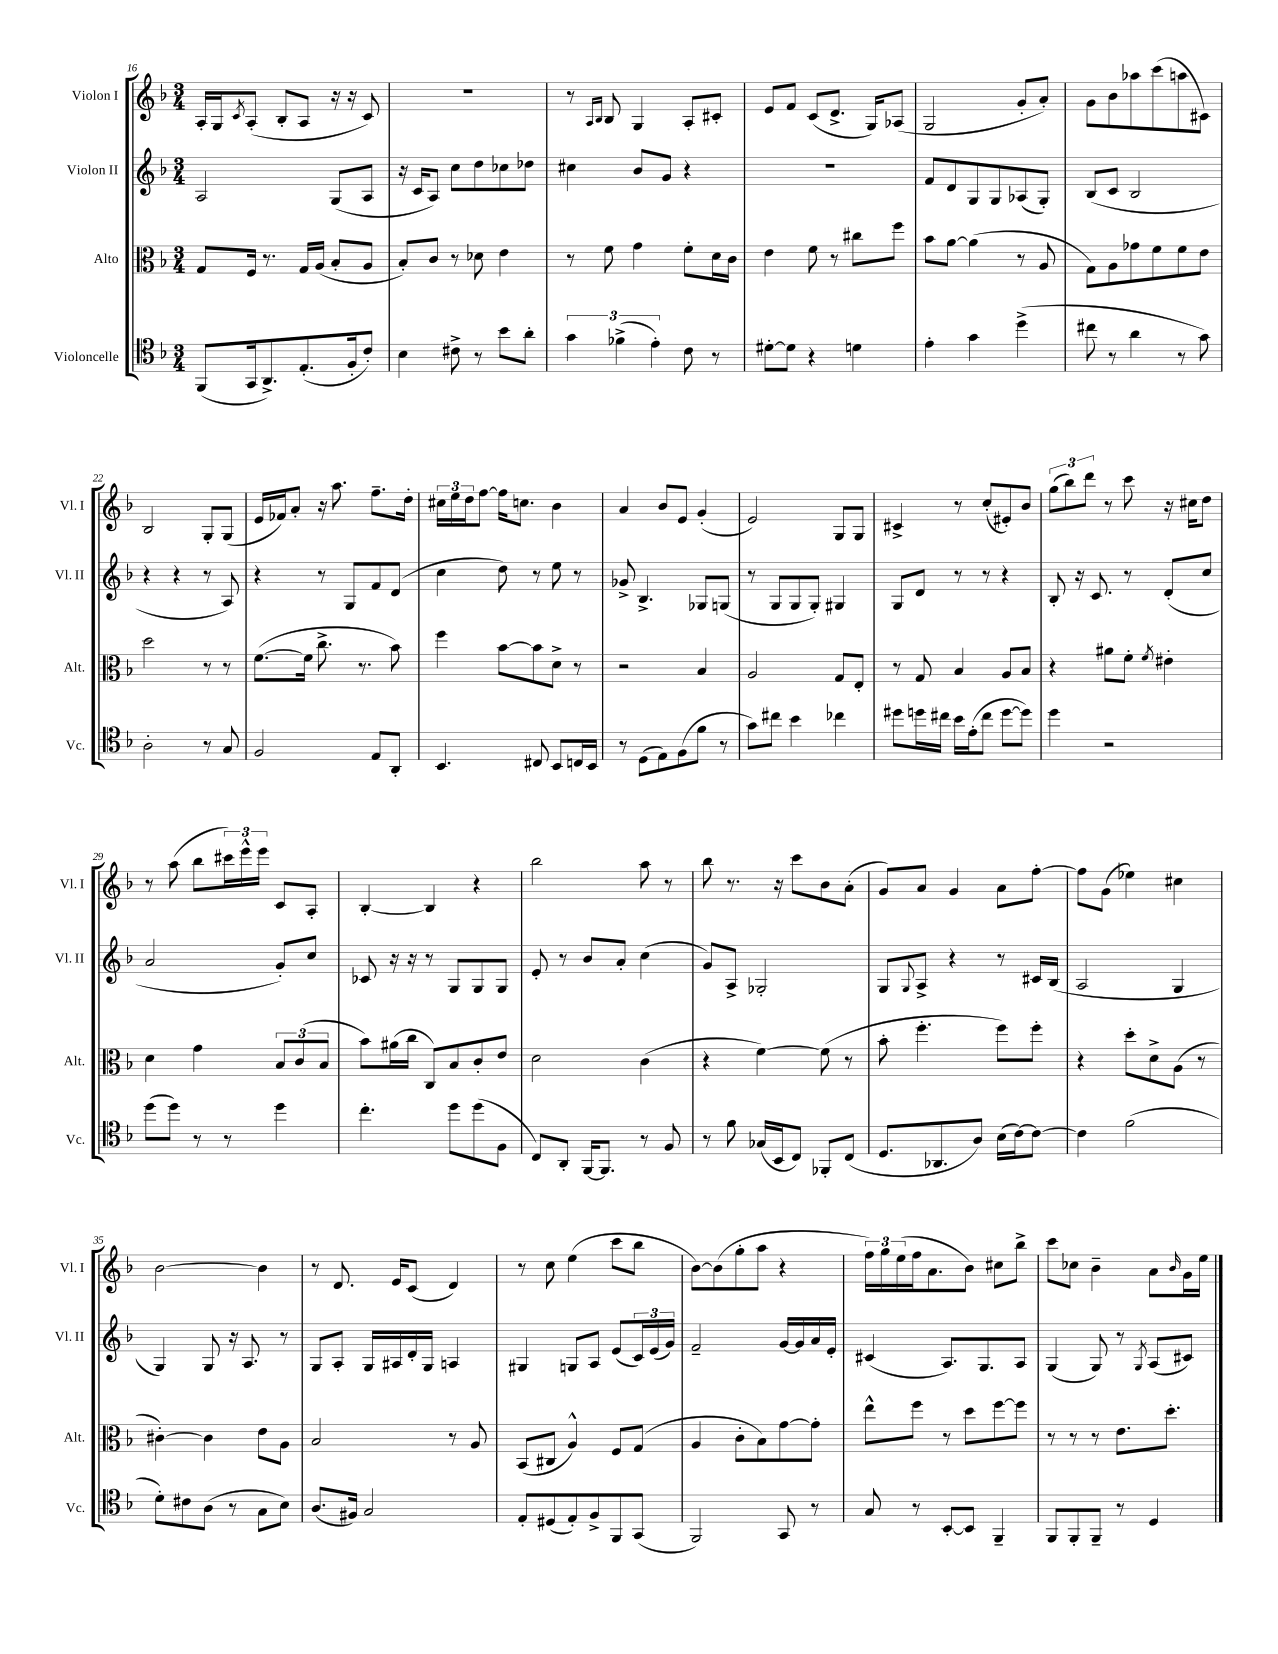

**kern	**kern	**kern	**kern
*part4	*part3	*part2	*part1
*staff4	*staff3	*staff2	*staff1
*I"Violoncelle	*I"Alto	*I"Violon II	*I"Violon I
*I'Vc.	*I'Alt.	*I'Vl. II	*I'Vl. I
*clefC4	*clefC3	*clefG2	*clefG2
*k[b-]	*k[b-]	*k[b-]	*k[b-]
*M3/4	*M3/4	*M3/4	*M3/4
=16	=16	=16	=16
(8FF/L	8G/L	2A/	16A'/LL
.	.	.	16G/J
.	.	.	8qc/
16GG/k	16F/Jk	.	(8A'/J
8.AA^/)	8.r	.	.
.	.	.	8B-'/L
(8.E'/	16G/LL	.	8A/J
.	(16A/JJ	.	.
.	8B-'/L	(8G/L	16r
16F'/k	.	.	16r
8c'/J)	8A/J	8A/J	8c/)
=17	=17	=17	=17
4B-\	8B-'/L)	16r	2.r
.	.	16c/KL	.
.	8c/J	8A/J)	.
8c#X^\	8r	8cc\L	.
8r	8d-X\	8dd\	.
8b-\L	4e\	8cc-X\	.
8a'\J	.	8dd-X\J	.
=18	=18	=18	=18
6g\	8r	4cc#X\	8r
.	.	.	16qqA/LL
.	.	.	16qqB-/JJ
.	8f\	.	8B-/
(6f-X^\	.	.	.
.	4g\	8b-/L	4G/
6e'\)	.	.	.
.	.	8g/J	.
8c\	8f'\L	4r	8A'/L
8r	16d\L	.	8c#X'/J
.	16c\JJ	.	.
=19	=19	=19	=19
[8d#X'\L	4e\	2.r	8e/L
8d#\J]	.	.	8f/J
4r	8f\	.	(8c/L
.	8r	.	8.d^/J
4dn\	8cc#X\L	.	.
.	.	.	16G/KL)
.	8ff\J	.	(8A-X/J
=20	=20	=20	=20
4e'\	8b-\L	8f/L	2G/
.	[8a\J	8d/	.
4g\	(4a\]	8G/	.
.	.	8G/	.
(4dd^\	8r	(8A-X/	8g'/L
.	8A/	8G'/J)	8a'/J)
=21	=21	=21	=21
8cc#X\	8G\L)	(8B-/L	8g\L
8r	8A\	8c/J	8b-\
4a\	8g-X\	2B-/	8aa-X\
.	8f\	.	(8ccc\
8r	8f\	.	8aan\
8g\)	8e\J	.	8c#X\J)
!!LO:LB:g=z
=22	=22	=22	=22
2A'\	2dd\	4r	2B-/
.	.	4r	.
8r	8r	8r	8G'/L
8G/	8r	8A/)	(8G/J
=23	=23	=23	=23
2F/	([8.f\L	4r	16e/LL
.	.	.	16f-X/J)
.	.	.	8a'/J
.	16f\Jk]	.	.
.	8.cc^\	8r	16r
.	.	.	8.aa\
.	.	8G/L	.
.	8.r	.	.
8E/L	.	8f/	8.ff~\L
8AA'/J	8b-\)	(8d/J	.
.	.	.	16dd'\Jk
=24	=24	=24	=24
4.BB-/	4ff\	4cc\	24cc#X\LL
.	.	.	24ee\
.	.	.	24dd\J
.	.	.	[8ff\J
.	[8b-\L	8dd\)	16ff\KL]
.	.	.	8.ccn\J
8C#X/	8b-\]	8r	.
8BB-/L	8d^\J	8ee\	4b-\
16Cn/L	8r	8r	.
16BB-/JJ	.	.	.
=25	=25	=25	=25
8r	2r	8g-X^/	4a/
(8D\L	.	4.B-^/	.
8E\)	.	.	8b-/L
(8F\	.	.	8e/J
8f\J	4B-/	8G-X/L	(4g'/
8r	.	(8Gn/J	.
=26	=26	=26	=26
8g\L)	2A/	8r	2e/)
8cc#X\J	.	8G/L	.
4b-\	.	8G/	.
.	.	8G'/J)	.
4cc-X\	8G/L	4G#X/	8G/L
.	8E'/J	.	8G/J
=27	=27	=27	=27
8dd#X\L	8r	8G/L	4c#X^/
16ddn\L	8G/	8d/J	.
16cc#X\JJ	.	.	.
16b-\LL	4B-/	8r	8r
(16e'\J	.	.	.
8cc#\J	.	8r	(8cc'/L
[8dd\L	8A/L	4r	8e#X'/)
8dd\J])	8B-/J	.	8b-/J
=28	=28	=28	=28
4dd\	4r	8B-'/	(12gg\L
.	.	.	12bb-\)
.	.	16r	.
.	.	.	12ddd\J
.	.	8.c/	.
2r	8a#X\L	.	8r
.	8f'\J	8r	8ccc\
.	8qf/	.	.
.	4e#X'\	(8d'/L	16r
.	.	.	16cc#X\KL
.	.	8cc/J	8dd\J
!!LO:LB:g=z
=29	=29	=29	=29
(8dd\L	4d\	2a/	8r
8dd\J)	.	.	(8aa\
8r	4g\	.	8bb-\L
8r	.	.	24ccc#X\L)
.	.	.	24eee^^\
.	.	.	24eee\JJ
4dd\	12B-/L	8g'/L)	8c/L
.	(12c/	.	.
.	.	8cc/J	8A'/J
.	12B-/J	.	.
=30	=30	=30	=30
4.cc'\	8b-\L)	8c-X/	[4B-'/
.	(16a#X\L	16r	.
.	16cc\JJ	16r	.
.	8C/L)	8r	4B-/]
8dd\L	8B-/	8G/L	.
(8dd\	8c'/	8G/	4r
8F\J	8e/J	8G/J	.
=31	=31	=31	=31
8C/L)	2d\	8e'/	2bb-\
8AA'/J	.	8r	.
[16FF/KL	.	8b-/L	.
8.FF/J]	.	.	.
.	.	8a'/J	.
8r	(4c\	(4cc\	8aa\
8F/	.	.	8r
=32	=32	=32	=32
8r	4r	8g/L)	8bb-\
8f\	.	8A^/J	8.r
(16G-X/LL	[4f\)	2G-X'/	.
16BB-/J	.	.	16r
8C/J)	.	.	8ccc\L
8FF-X'/L	(8f\]	.	8b-\
(8C/J	8r	.	(8a'\J
=33	=33	=33	=33
8.D/L	8b-'\	8G/L	8g/L)
.	.	8qqG/	.
.	4.ff'\	8A^/J	8a/J
8.AA-X/	.	.	.
.	.	4r	4g/
8A/J)	.	.	.
(16B-\LL	8ff\L)	8r	8a\L
[16c\J)	.	.	.
8c\J_	8ff'\J	16c#X/LL	[8ff'\J
.	.	(16B-/JJ	.
=34	=34	=34	=34
4c\]	4r	2A/	8ff\L]
.	.	.	(8g\J
(2f\	8dd'\L	.	4ee-X\)
.	8d^\	.	.
.	(8A\J	4G/	4cc#X\
.	8r	.	.
!!LO:LB:g=z
=35	=35	=35	=35
8d'\L)	[4c#X'\)	4G/)	[2b-\
8c#X\	.	.	.
(8A\J	4c#\]	8G/	.
8r	.	16r	.
.	.	8.A/	.
8G\L	8e\L	.	4b-\]
8B-\J)	8A\J	8r	.
=36	=36	=36	=36
(8.A/L	2B-/	8G/L	8r
.	.	8A'/J	8.d/
16F#X/Jk)	.	.	.
2G/	.	16G/LL	.
.	.	16A#X/	16e/KL
.	.	16d'/	(8c/J
.	.	16G/JJ	.
.	8r	4An/	4d/)
.	8A/	.	.
=37	=37	=37	=37
8E'/L	(8BB-/L	4G#X/	8r
(8D#X/	8C#X/J	.	8cc\
8E'/)	4A^^/)	8Gn/L	(4ee\
8F^/	.	8A/J	.
8FF/	8F/L	(8e/L	8ccc\L
(8GG/J	(8G/J	24c/L)	8bb-\J
.	.	(24e/	.
.	.	24g/JJ)	.
=38	=38	=38	=38
2FF/)	4A/	2f~/	[8b-\L)
.	.	.	(8b-\]
.	8c'\L	.	8gg'\
.	8B-\)	.	8aa\J
8GG/	[8g\	[16g/LL	4r
.	.	16g/]	.
8r	8g'\J]	16a/	.
.	.	16e'/JJ	.
=39	=39	=39	=39
8G/	8ee^^\L	(4c#X/	24ff\LL)
.	.	.	24gg\
.	.	.	(24ee\
8r	8ff\J	.	16ff\J
.	.	.	8.a\
[8BB-'/L	8r	8.A/L)	.
8BB-/J]	8dd\L	.	8b-\J)
.	.	8.G/	.
4FF~/	[8ff\	.	8cc#X\L
.	8ff\J]	8A/J	8bb-^\J
=40	=40	=40	=40
8FF/L	8r	(4G/	8ccc\L
8FF'/	8r	.	8cc-X\J
8FF~/J	8r	8G/)	4b-~\
8r	8.e\L	8r	.
.	.	8qG/	.
4D/	.	(8A/L	8a\L
.	8.dd'\J	.	.
.	.	.	16qqb-/
.	.	8c#X/J)	16g\L
.	.	.	16ee\JJ
==	==	==	==
*-	*-	*-	*-
